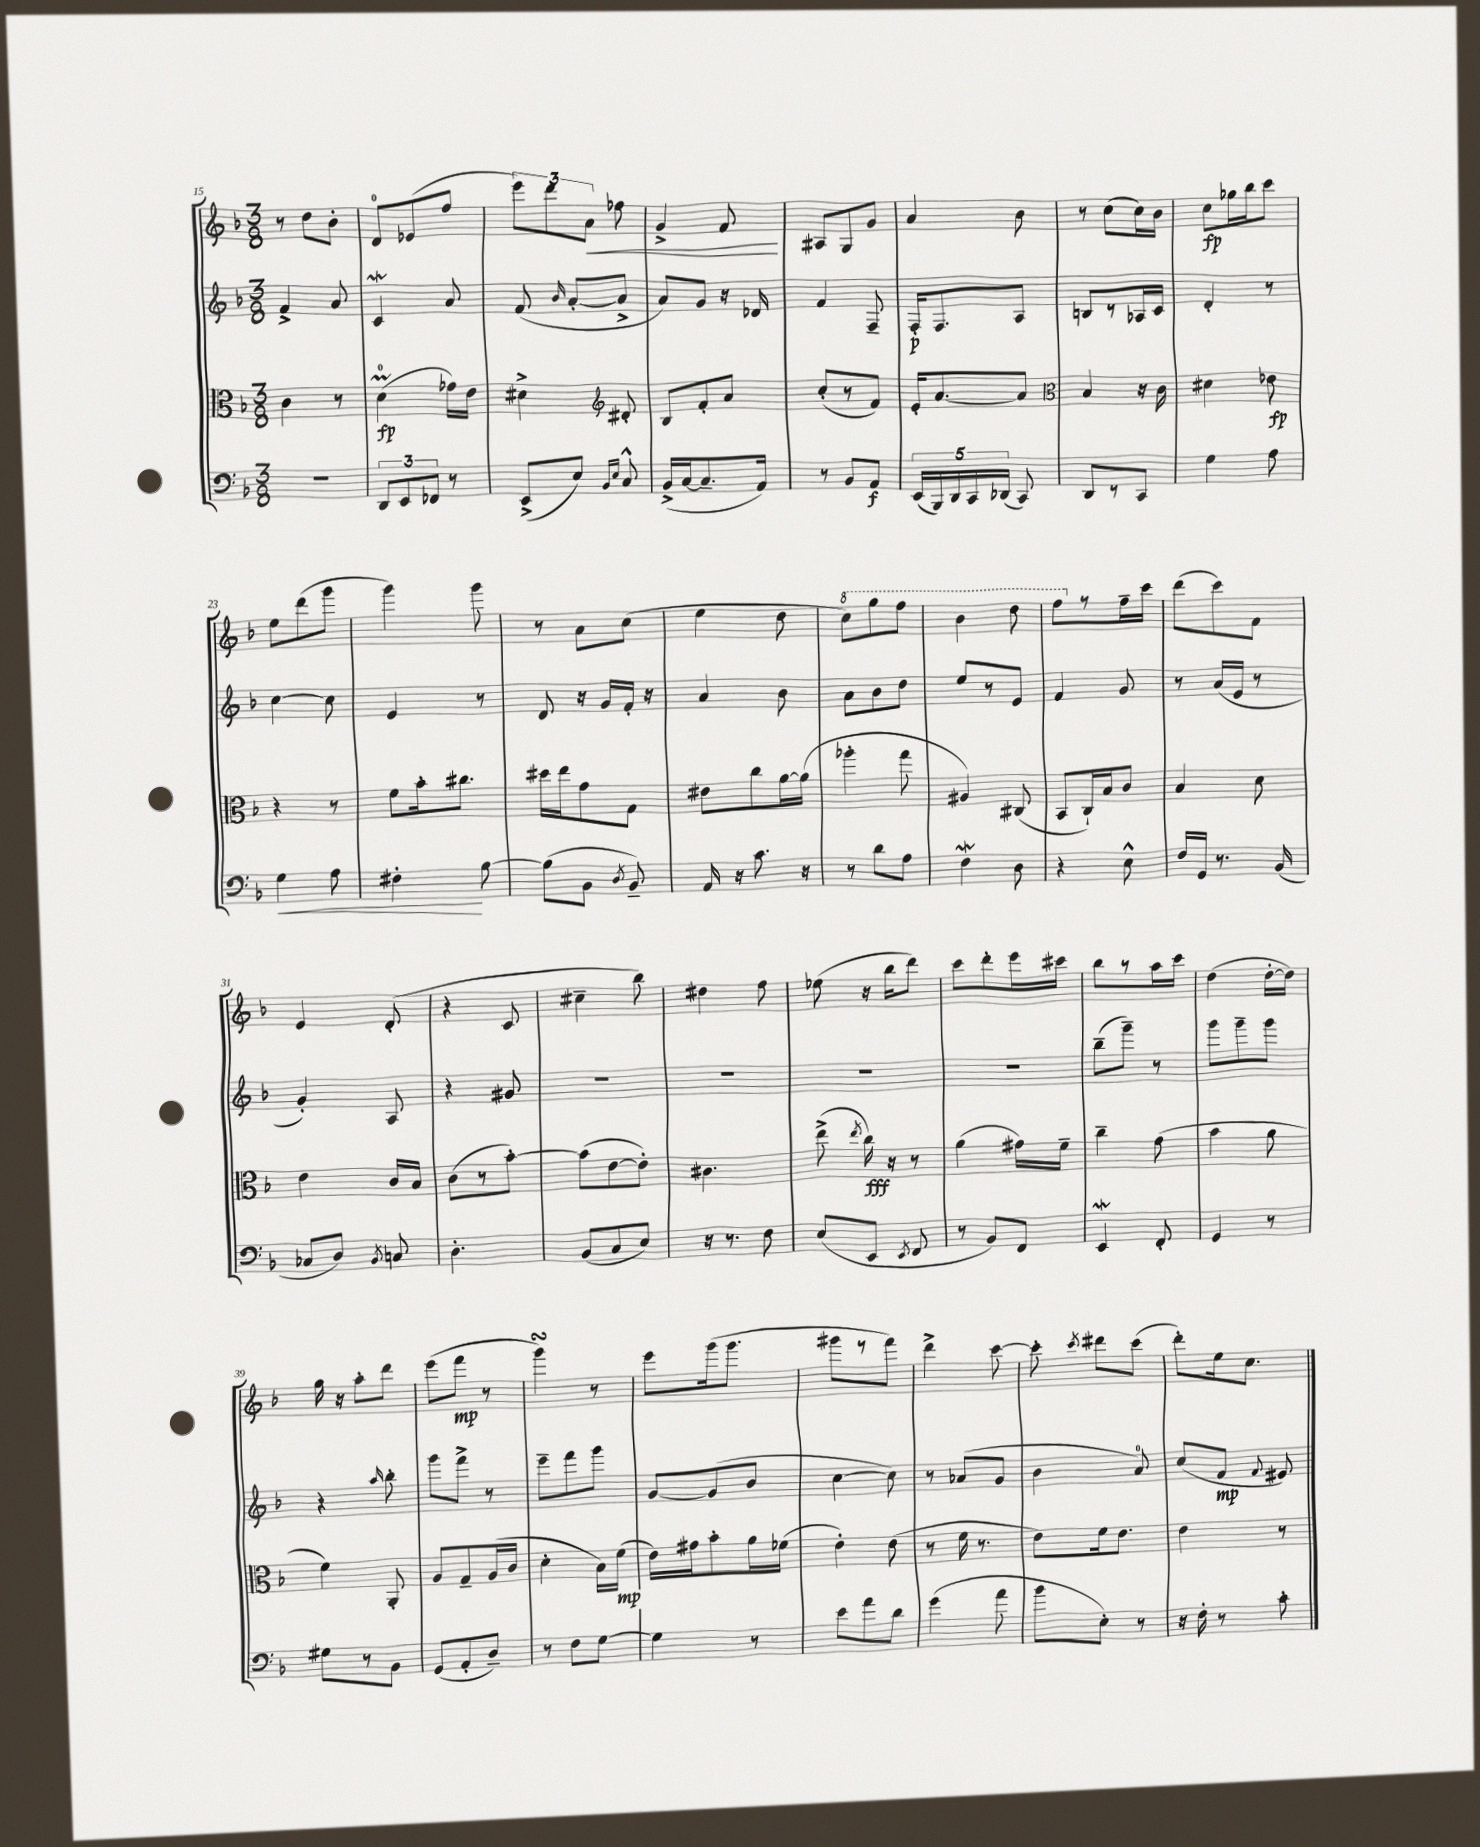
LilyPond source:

<<
\new StaffGroup <<
\new Staff = "s0" {
    \clef treble \key f \major \numericTimeSignature \time 3/8
    \autoBeamOff r8 d''8[ bes'8]-. |
    d'8[-0 ees'8( f''8] |
    \tuplet 3/2 { e'''8[) d'''8 a'8]\< } fes''8 |
    g'4-> f'8\! |
    ais8[ g8 g'8] |
    a'4 bes'8 |
    r8 c''8[( c''16) bes'16] |
    c''8[\fp ges''16 bes''16 c'''8] |
    e''8[ d'''8( g'''8] |
    g'''4) g'''8 |
    r8 a'8[ c''8]( |
    e''4 d''8 |
    \ottava #1 c'''8[) g'''8 f'''8] |
    bes''4 d'''8 |
    f'''8[ \ottava #0 r8 f''16-- c'''16] |
    d'''8[( c'''8) f'8] |
    e'4 d'8-.( |
    r4 c'8 |
    cis''4-- bes''8) |
    dis''4 f''8 |
    ees''8( r16 bes''16[ d'''8]) |
    c'''8[ d'''8-. e'''16 cis'''16] |
    bes''8[ r8 a''16 c'''16] |
    d''4( d''16[~-. d''16]) |
    g''16 r16 a''8[-. d'''8] |
    e'''8[( f'''8]\mp r8 |
    g'''4\turn) r8 |
    e'''8[ g'''16( g'''8.] |
    gis'''8[ r8 f'''8]) |
    d'''4-> c'''8~ |
    c'''8-. \acciaccatura { c'''8 } dis'''8[ c'''8]( |
    d'''8[-.) e''16 c''8.] \bar "|." |
}
\new Staff = "s1" {
    \clef treble \key f \major \numericTimeSignature \time 3/8
    \autoBeamOff f'4-> a'8 |
    c'4\mordent a'8 |
    f'8( \grace { bes'16 } a'8[~-. a'8]-> |
    a'8[) g'8] r16 des'16 |
    f'4 f8-- |
    f16[-.\p f8. a8] |
    b8[ r8 aes16 c'16] |
    d'4-. r8 |
    c''4~ c''8 |
    e'4 r8 |
    d'8 r16 g'16[ f'16]-. r16 |
    a'4 bes'8 |
    a'8[ bes'8 d''8] |
    e''8[ r8 e'8] |
    f'4 g'8 |
    r8 a'16[( e'16] r8 |
    g'4-.) a8 |
    r4 gis'8 |
    R4. |
    R4. |
    R4. |
    R4. |
    bes''8[--( g'''8]--) r8 |
    g'''8[ g'''8-- g'''8] |
    r4 \grace { a''16 } bes''8-. |
    g'''8[ f'''8]-> r8 |
    e'''8[-- f'''8 g'''8] |
    g'8[~ g'8( bes'8] |
    c''4~ c''8) |
    r8 aes'8[( g'8] |
    bes'4 a'8-0) |
    c''8[( f'8]\mp \appoggiatura { f'8 } eis'8) \bar "|." |
}
\new Staff = "s2" {
    \clef alto \key f \major \numericTimeSignature \time 3/8
    \autoBeamOff c'4 r8 |
    d'4-0\prall\fp( ges'16[) e'16] |
    dis'4-> \clef treble dis'8-. |
    bes8[ f'8-. a'8] |
    c''8[-.( r8 f'8]) |
    e'16[-. a'8.~ a'8] |
    \clef alto bes4 r16 c'16 |
    dis'4 ees'8\fp |
    r4 r8 |
    f'8[ bes'16-. cis''8.] |
    dis''16[ e''16 g'8 g8] |
    eis'8[ c''8 a'16~ a'16]( |
    aes''4-. g''8 |
    ais4) cis8( |
    bes,8[ c16-!) bes16 c'8] |
    bes4 d'8 |
    e'4 c'16[ bes16] |
    c'8[( r8 bes'8]~-.) |
    bes'8[( e'8~ e'8]-.) |
    cis'4. |
    e''8->( \acciaccatura { e''8 } c''16\fff) r16 r8 |
    a'4( gis'16[) f'16]-- |
    c''4-- g'8( |
    bes'4 a'8 |
    f'4) a,8-. |
    a8[ g8-- a16( c'16] |
    d'4-. bes16[) f'16]\mp( |
    e'16[) gis'16 bes'8-. a'16 fes'16]( |
    e'4-.) e'8( |
    r8 f'16 r8. |
    e'8[) f'16 e'8.] |
    e'4 r8 \bar "|." |
}
\new Staff = "s3" {
    \clef bass \key f \major \numericTimeSignature \time 3/8
    \autoBeamOff R4. |
    \tuplet 3/2 { d,8[ e,8 fes,8] } r8 |
    e,8[->( e8]) \grace { bes,16[ e16] } c8-^ |
    bes,16[->( c16~ c8.-- a,16]) |
    r8 bes,8[ a,8]\f |
    \tuplet 5/4 { e,16[( bes,,16) d,16 c,16 des,16]( } c,8) |
    d,8[ r8 c,8] |
    g4 a8 |
    g4\< a8 |
    fis4-.\! bes8~ |
    bes8[( bes,8] \acciaccatura { d8 } bes,8--) |
    a,16 r16 c'8. r16 |
    r8 d'8[ a8] |
    f4\mordent d8 |
    r4 e8-^ |
    f16[ g,16] r8. bes,16( |
    ces8[ d8]) \acciaccatura { bes,8 } c8 |
    d4.-. |
    bes,8[( c8 e8]) |
    r16 r8. f8 |
    e8[( e,8] \acciaccatura { e,8 } f,8 |
    r8 bes,8[) f,8] |
    e,4\mordent f,8-. |
    g,4 r8 |
    gis8[ r8 bes,8] |
    g,8[( a,8-. d8]--) |
    r8 f8[ g8]~ |
    g4 r8 |
    e'8[ a'8 d'8] |
    g'4( a'8 |
    bes'8[ e8]-.) r8 |
    r16 f16-. r8 c'8-. \bar "|." |
}
>>
>>
\layout { \context { \Score currentBarNumber = #15 } }
